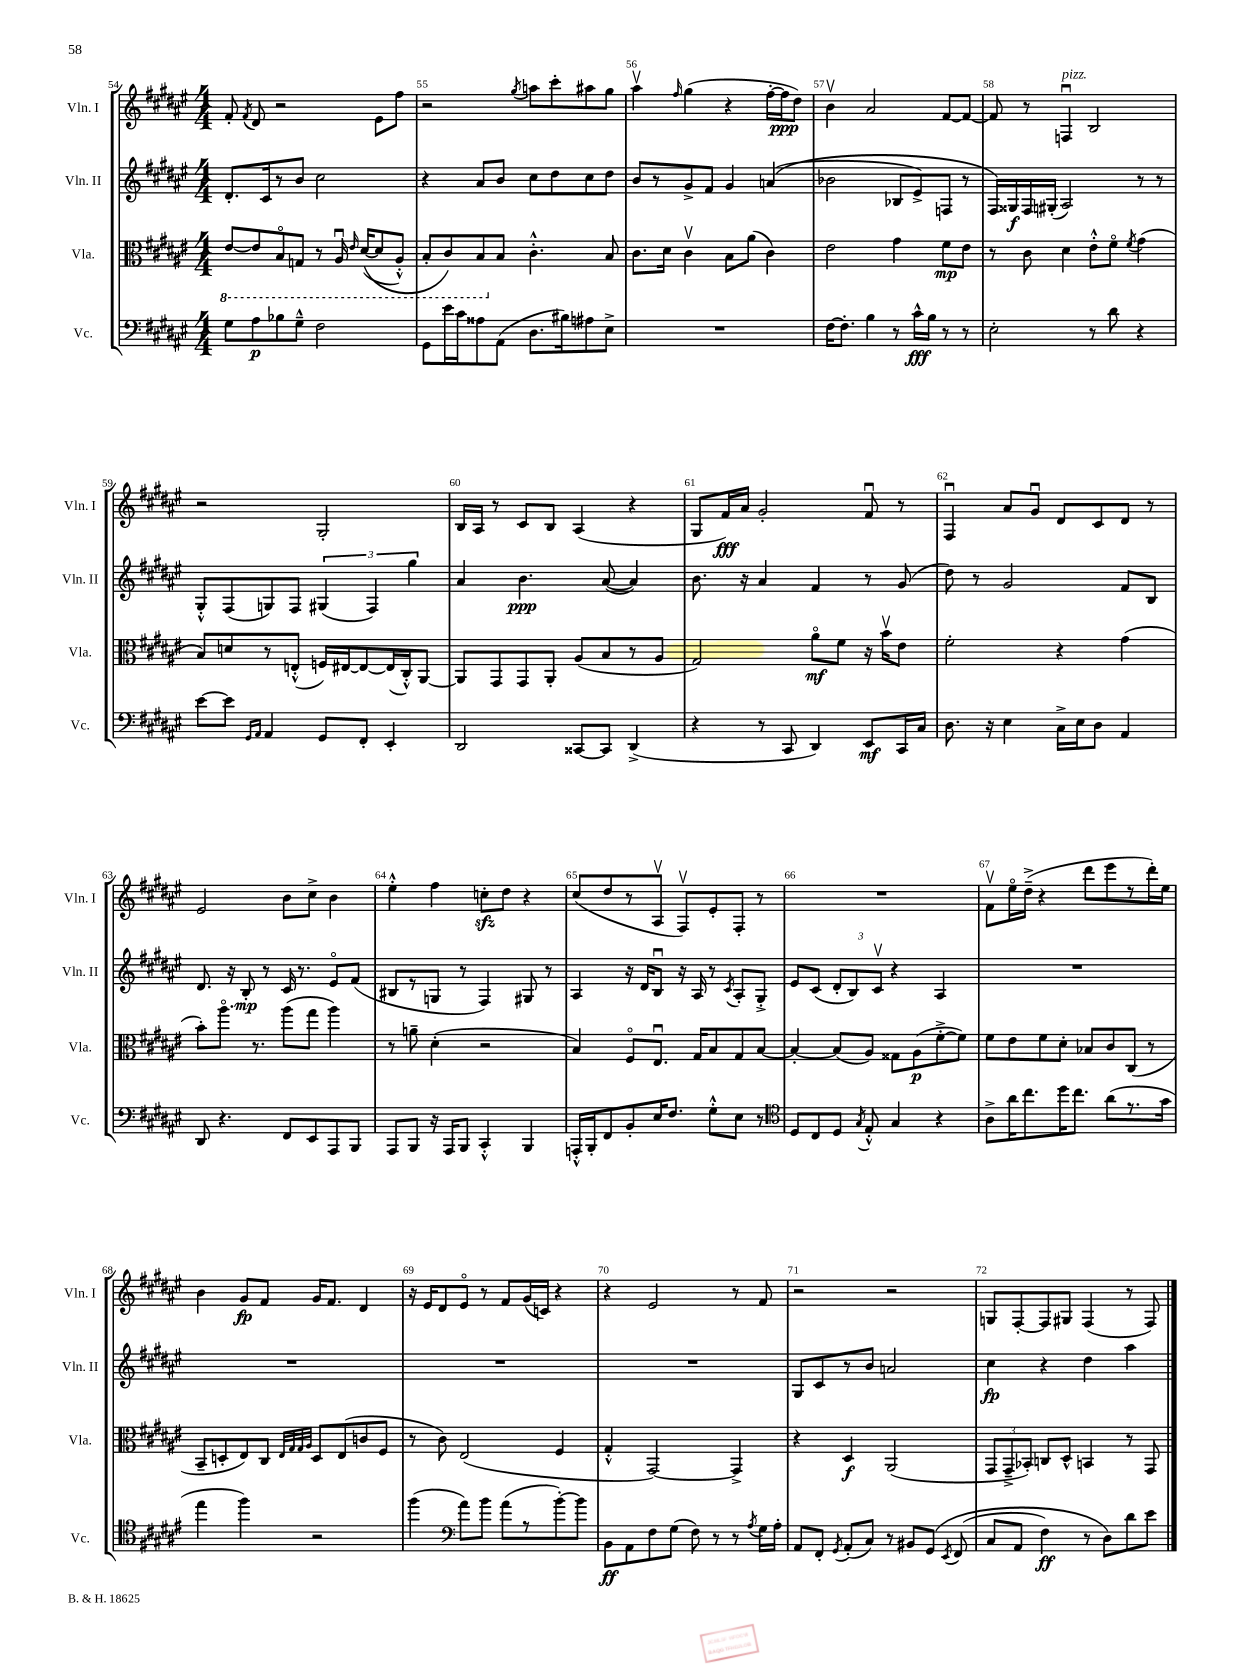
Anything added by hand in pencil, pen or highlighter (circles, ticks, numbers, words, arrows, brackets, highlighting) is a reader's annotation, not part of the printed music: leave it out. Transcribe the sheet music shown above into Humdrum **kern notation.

**kern	**kern	**kern	**kern
*staff4	*staff3	*staff2	*staff1
*clefF4	*clefC3	*clefG2	*clefG2
*k[f#c#g#d#a#e#]	*k[f#c#g#d#a#e#]	*k[f#c#g#d#a#e#]	*k[f#c#g#d#a#e#]
*M4/4	*M4/4	*M4/4	*M4/4
8G#	[8E#	8.d#'	8f#'
.	.	.	8qf#
8A#	8E#]	.	8d#
.	.	16c#	.
8B-	8BBo	8r	2r
8G#~^^	8GG	8b	.
2F#	8r	2cc#	.
.	16AA#u	.	.
.	16qqE#	.	.
.	&(([16D#	.	.
.	8D#]	.	8e#
.	8AA#'^^)	.	8ff#
=	=	=	=
8GG#	8BB'	4r	2r
16e#	8C#&)	.	.
16c#	.	.	.
8A##	8BB	8a#	.
(8AA#	8B	8b	.
.	.	.	8qgg#
8.D#	4.c#'^^	8cc#	8aa
.	.	8dd#	8ccc#'
16B#)	.	.	.
8A#	.	8cc#	8aa#
8E#^	8B	8dd#	8gg#
=	=	=	=
1r	8.c#	8b	4aa#v
.	.	8r	.
.	16d#	.	.
.	.	.	16qqff#
.	4c#v	8g#^	(4gg#
.	.	8f#	.
.	8B	4g#	4r
.	(8a#	.	.
.	4c#)	&((4a	[16ff#'
.	.	.	16ff#]
.	.	.	8dd#)
=	=	=	=
[16F#	2e#	2b-	4bv
8.F#']	.	.	.
4B	.	.	2a#
8r	4g#	8B-	.
16c#^^	.	8e#^)	.
16B	.	.	.
8r	8f#	8F	[8f#
8r	8e#	8r	8f#_
=	=	=	=
2E#'	8r	16F#&)	8f#]
.	.	16G##	.
.	8c#	16F#	8r
.	.	(16G#'	.
.	4d#	2A#)	4Fu
8r	8e#'^^	.	2B
8d#	8f#o	.	.
.	8qf#	.	.
4r	(4g#	8r	.
.	.	8r	.
=	=	=	=
[8e#	8B)	8G#'^^	2r
8e#]	8d	(8F#	.
16qqGG#	.	.	.
16qqAA#	.	.	.
4AA#	8r	8G)	.
.	(8E'^^	8F#	.
8GG#	16F)	(6G#	2G#'
.	[16E#	.	.
8FF#'	8E#_	.	.
.	.	6F#)	.
4EE#'	(16E#]	.	.
.	16C#'^^)	.	.
.	.	6gg#	.
.	[8AA#	.	.
=	=	=	=
2DD#	8AA#]	4a#	16B
.	.	.	16A#
.	8GG#	.	8r
.	8GG#	4.b	8c#
.	8AA#'	.	8B
[8CC##	(8A#	.	(4A#
8CC##]	8B	([8a#	.
(4DD#^	8r	4a#])	4r
.	8A#	.	.
=	=	=	=
4r	2G#)	8.b	8G#
.	.	.	16f#)
.	.	16r	16a#
8r	.	4a#	2g#'
8CC#	.	.	.
4DD#)	8a#o	4f#	.
.	8f#	.	.
8EE#	16r	8r	8f#u
.	16bv	.	.
16CC#	8e#	(8g#	8r
16C#	.	.	.
=	=	=	=
8.D#	2f#'	8dd#)	4F#u
.	.	8r	.
16r	.	.	.
4E#	.	2g#	8a#
.	.	.	8g#u
16C#^	4r	.	8d#
16E#	.	.	.
8D#	.	.	8c#
4AA#	(4g#	8f#	8d#
.	.	8B	8r
=	=	=	=
8DD#	8b')	8.d#	2e#
4.r	8.aa#o	.	.
.	.	16r	.
.	.	8B'	.
.	8.r	.	.
.	.	8r	.
8FF#	(8aa#	16c#	8b
.	.	8.r	.
8EE#	8gg#	.	8cc#^
8AAA#	4aa#)	8e#o	4b
8BBB	.	(8f#	.
=	=	=	=
8AAA#	8r	8B#	4ee#'^^
8BBB	8a~	8r	.
16r	(4d#'	8G	4ff#
16AAA#	.	.	.
8BBB	.	8r	.
4CC#'^^	2r	4F#)	8cc'
.	.	.	8dd#
4BBB	.	8G#	4r
.	.	8r	.
=	=	=	=
16AAA'^^	4B)	4A#	(8cc#
16BBB'	.	.	.
8FF#	.	.	8dd#
8BB'	8F#o	16r	8r
.	.	16d#	.
16E#	8.E#u	8Bu	8A#v
8.F#	.	.	.
.	.	16r	8F#v)
.	16G#	16A#	.
8G#'^^	8B	8r	8e#'
.	.	8qc#	.
8E#	8G#	8A#'	8F#'
8r	[8B	8G#'^	8r
=	=	=	=
*clefC4	*	*	*
8D#	4B'_	8e#	1r
8C#	.	(8c#	.
8D#	(8B]	12d#'	.
.	.	12B)	.
8qG#	.	.	.
8E#'^^	8A#)	.	.
.	.	12c#v	.
4G#	8G##	4r	.
.	(8A#	.	.
4r	[8f#'^	4A#	.
.	8f#])	.	.
=	=	=	=
8A#^	8f#	1r	8f#v
16a#	8e#	.	16ee#o
8.cc#	.	.	(16dd#~^
.	8f#	.	4r
16dd#	8d#'	.	.
8.cc#	.	.	.
.	8B-	.	8ddd#
(8a#	8c#	.	8eee#
8.r	(8C#	.	8r
.	8r	.	16ddd#')
16g#	.	.	16ee#
=	=	=	=
4ee#	8BB~	1r	4b
.	8D'	.	.
4ff#)	8E#)	.	8g#
.	8C#	.	8f#
.	32qqE#	.	.
.	32qqG#	.	.
.	32qqG#	.	.
.	32qqA#	.	.
2r	8D	.	16g#
.	.	.	8.f#
.	(8E#	.	.
.	8c	.	4d#
.	8F#	.	.
=	=	=	=
(4ff#	8r	1r	16r
.	.	.	16e#
.	8c#)	.	8d#
*clefF4	*	*	*
8a#)	(2E#	.	8e#o
8b	.	.	8r
(8a#	.	.	8f#
8r	.	.	(16g#
.	.	.	16c)
[8b')	4F#	.	4r
8b]	.	.	.
=	=	=	=
8BB	4G#'^^	1r	4r
8AA#	.	.	.
8F#	[2GG#)	.	2e#
(8G#	.	.	.
8F#)	.	.	.
8r	.	.	.
8r	4GG#^]	.	8r
8qA#	.	.	.
16G#	.	.	8f#
16A#'	.	.	.
=	=	=	=
8AA#	4r	8G#	2r
8FF#'	.	8c#	.
8qGG#	.	.	.
(8AA#'	4D#	8r	.
8C#)	.	8b	.
8r	(2AA#	2a	2r
8BB#	.	.	.
&(8GG#	.	.	.
8qEE#	.	.	.
(8FF#	.	.	.
=	=	=	=
8C#	12GG#	4cc#	8G
.	12GG#~^	.	.
8AA#	.	.	[8F#'
.	12BB-')	.	.
4F#)	8C	4r	8F#]
.	8D#^^	.	8G#
8r	4BB	4dd#	(4F#
8D#&)	.	.	.
8d#	8r	4aa#	8r
8e#	8GG#	.	8F#)
==	==	==	==
*-	*-	*-	*-
